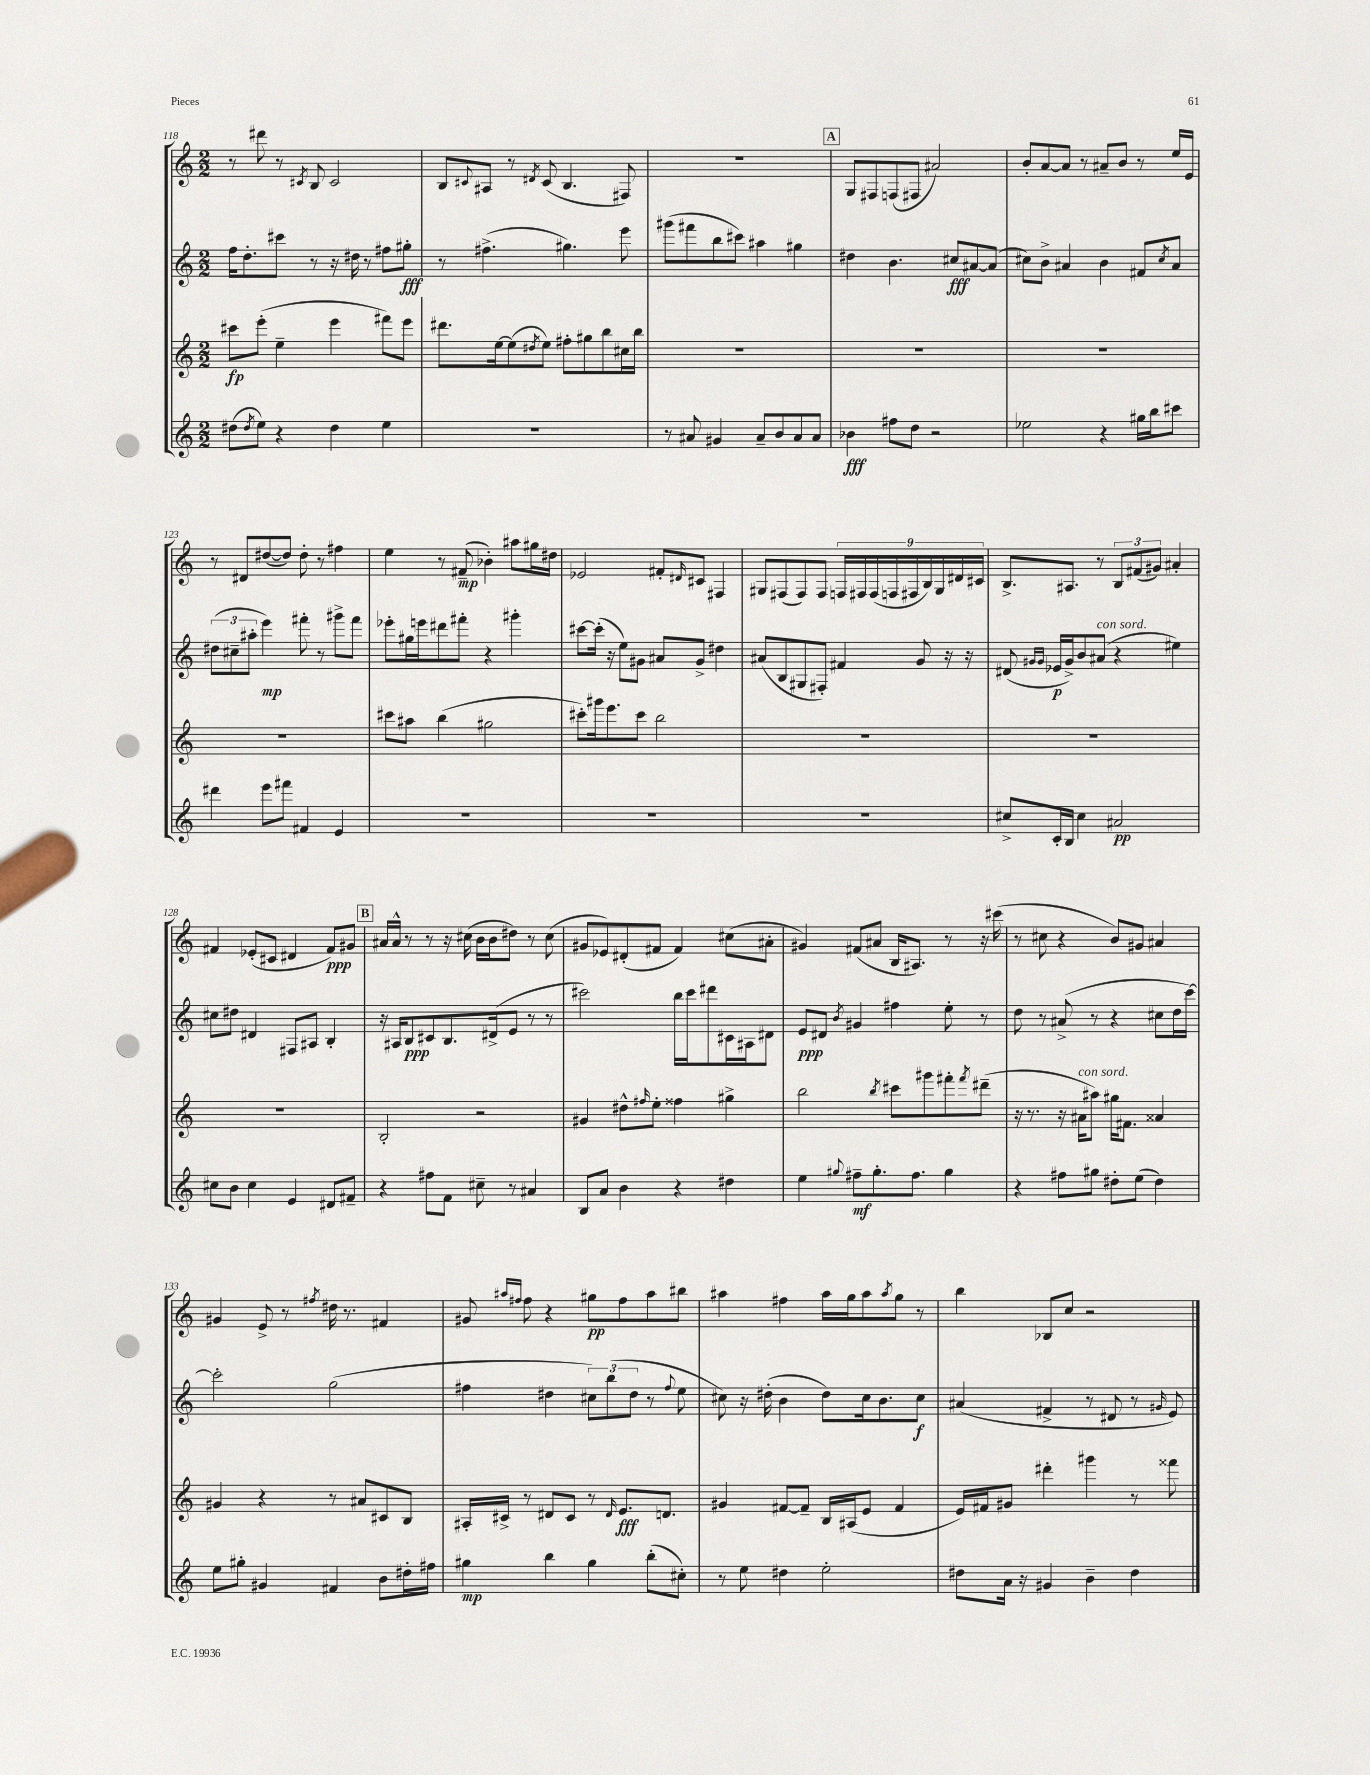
<<
\new StaffGroup <<
\new Staff = "s0" {
    \clef treble \key c \major \numericTimeSignature \time 2/2
    r8 dis'''8 r8 \acciaccatura { cis'8 } b8 cis'2 |
    b8 \appoggiatura { cis'8 } ais8 r8 \acciaccatura { dis'8 } cis'8( b4. fis8) |
    R1 |
    \mark \markup { \box "A" } g8 fis8 f8( fis8 ais'2) |
    b'8-. a'8~ a'8 r8 ais'8-- b'8 r8 e''16 e'16 |
    r8 dis'8 dis''8~( dis''8) dis''8-. r8 fis''4 |
    e''4 r8 fis'8--\mp( bes'4-.) ais''8 gis''16 dis''16 |
    ees'2 fis'8-. \grace { dis'16 } cis'8 fis4 |
    gis8 fis8( fis8) fis8 \tuplet 9/8 { f16 fis16 fis16( f16 fis16 b16) gis16 dis'16 cis'16 } |
    b8.-> ais8. r8 \tuplet 3/2 { b8 fis'8( gis'8) } ais'4-. |
    fis'4 ees'8-.( cis'8 dis'4 fis'8\ppp) gis'8 |
    \mark \markup { \box "B" } ais'16 ais'16-^ r8 r8 r16 cis''16( b'16 b'16 dis''8) r8 cis''8( |
    gis'8 ees'8) dis'8-.( fis'8 fis'4) cis''8( ais'8-. |
    gis'4) fis'8( ais'8 b16 ais8.) r8 r16 cis'''16( |
    r8 cis''8 r4 b'8) gis'8 ais'4 |
    gis'4 e'8-> r8 \acciaccatura { fis''8 } dis''16 r8. fis'4 |
    gis'8 \grace { ais''16 fis''16 } fis''8 r4 gis''8\pp fis''8 ais''8 bis''8 |
    ais''4 fis''4 ais''16 g''16 ais''8 \acciaccatura { ais''8 } g''8 r8 |
    b''4 bes8 c''8 r2 \bar "|." |
}
\new Staff = "s1" {
    \clef treble \key c \major \numericTimeSignature \time 2/2
    f''16 d''8.-. cis'''8 r8 r16 dis''16 r8 fis''8 gis''8-.\fff |
    r8 fis''4.->( gis''4.) e'''8 |
    gis'''8( fis'''8 b''8 cis'''8) ais''4 gis''4 |
    \mark \markup { \box "A" } dis''4 b'4. cis''8\fff ais'8~ ais'8( |
    cis''8) b'8-> ais'4 b'4 fis'8 \acciaccatura { cis''8 } ais'8 |
    \tuplet 3/2 { dis''8( cis''8-- ais''8-. } e'''4\mp) fis'''8-. r8 gis'''8-> fis'''8 |
    ees'''8-. gis''16 e'''16 dis'''8 fis'''8-. r4 gis'''4-. |
    cis'''8~ cis'''16-.( r16 e''8) gis'8 ais'8 gis'8-> dis''4 |
    ais'8( b8 gis8 fis8-.) fis'4 g'8 r16 r16 |
    dis'8( \grace { gis'16 gis'16 } ees'16\p gis'16->) b'8 ais'8^\markup { \italic "con sord." }( r4 eis''4) |
    cis''8 dis''8 dis'4 fis8 ais8 b4-. |
    \mark \markup { \box "B" } r16 ais16 b8\ppp cis'8 b8. dis'16->( e'8 r8 r8 |
    cis'''2) b''16 cis'''16 dis'''8 cis'16 ais16 dis'8 |
    e'8\ppp dis'8 \acciaccatura { b'8 } gis'4 fis''4 e''8-. r8 |
    d''8 r8 ais'8->( r8 r4 cis''8 d''16 c'''16~) |
    c'''2-. g''2( |
    fis''4 dis''4 \tuplet 3/2 { cis''8) b''8( dis''8 } r8 \appoggiatura { fis''8 } e''8 |
    cis''8) r16 dis''16-.( b'4 dis''8) cis''16 b'8. cis''8\f |
    ais'4( fis'4-> r8 dis'8 r8 \grace { gis'16 } e'8) \bar "|." |
}
\new Staff = "s2" {
    \clef treble \key c \major \numericTimeSignature \time 2/2
    cis'''8\fp e'''8-.( e''4-- e'''4 fis'''8) e'''8 |
    dis'''8. e''16~ e''8( \acciaccatura { dis''8 } e''8) fis''8-. gis''8 b''8 cis''16 b''16 |
    R1 |
    \mark \markup { \box "A" } R1 |
    R1 |
    R1 |
    cis'''8 ais''8 b''4( gis''2 |
    cis'''8-.) gis'''16 e'''8. cis'''8 b''2 |
    R1 |
    R1 |
    R1 |
    \mark \markup { \box "B" } b2-. r2 |
    gis'4 dis''8-^ \grace { fis''16 } e''8-. fisis''4 gis''4-> |
    b''2 \acciaccatura { b''8 } cis'''8 gis'''8 fis'''8-. \acciaccatura { fis'''8 } dis'''8--( |
    r16 r8. r16 ais'16^\markup { \italic "con sord." } ais''8) gis''16 fis'8. aisis'4 |
    gis'4 r4 r8 ais'8 cis'8 b8 |
    ais16-. cis'16-> r8 dis'8 cis'8 r8 \grace { dis'16 } e'8.\fff d'8. |
    gis'4 fis'8~ fis'8-- b16 ais16( e'8 fis'4 |
    e'16) fis'16 gis'8 dis'''4-. gis'''4 r8 fisis'''8 \bar "|." |
}
\new Staff = "s3" {
    \clef treble \key c \major \numericTimeSignature \time 2/2
    dis''8( \acciaccatura { dis''8 } e''8) r4 dis''4 e''4 |
    R1 |
    r8 ais'8 gis'4 ais'8-- b'8 ais'8 ais'8 |
    \mark \markup { \box "A" } bes'4\fff fis''8 d''8 r2 |
    ees''2 r4 gis''16 b''16 cis'''8 |
    dis'''4 e'''8 fis'''8 fis'4 e'4 |
    R1 |
    R1 |
    R1 |
    cis''8-> c'16-. b16 cis''4 ais'2\pp |
    cis''8 b'8 cis''4 e'4 dis'8 fis'8-- |
    \mark \markup { \box "B" } r4 fis''8 f'8 cis''8-- r8 ais'4 |
    b8 a'8 b'4 r4 dis''4 |
    e''4 \appoggiatura { gis''8 } fis''8--\mf gis''8.-. fis''8. gis''4 |
    r4 fis''8 gis''8 dis''8-. e''8( dis''4) |
    e''8 gis''8-. gis'4 fis'4 b'8 dis''16-. fis''16 |
    gis''4\mp b''4 gis''4 b''8-.( cis''8-.) |
    r8 e''8 dis''4 e''2-. |
    dis''8 a'16 r16 gis'4 b'4-- dis''4 \bar "|." |
}
>>
>>
\layout { \context { \Score currentBarNumber = #118 } }
